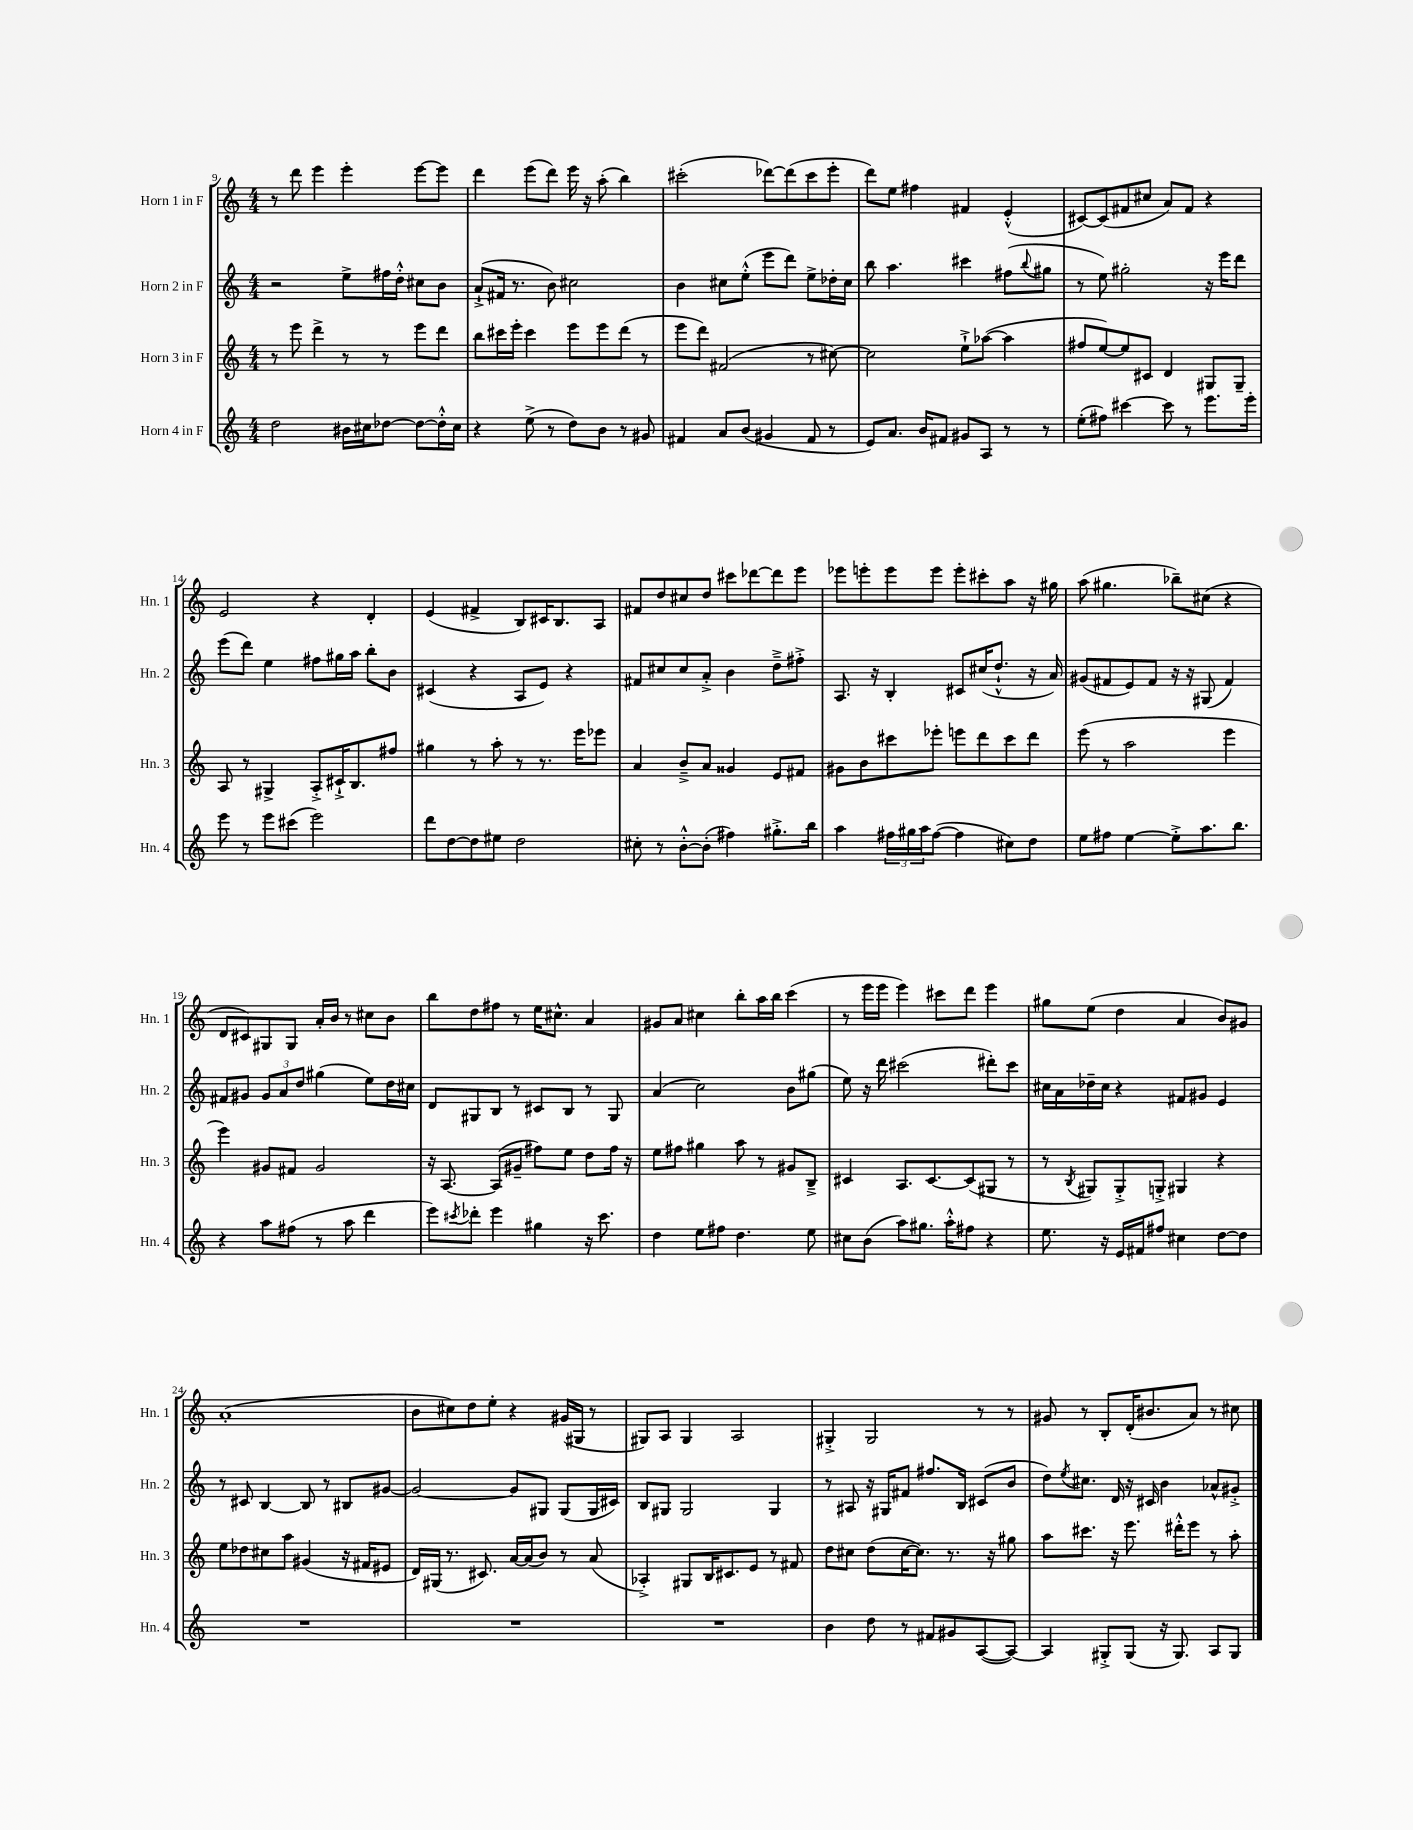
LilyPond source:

<<
\new StaffGroup <<
\new Staff = "s0" \with { instrumentName = "Horn 1 in F" shortInstrumentName = "Hn. 1" } {
    \clef treble \key c \major \numericTimeSignature \time 4/4
    r8 d'''8 e'''4 e'''4-. e'''8~ e'''8 |
    d'''4 e'''8( d'''8) e'''16 r16 a''8-.( b''4) |
    cis'''2-.( des'''8~) des'''8( cis'''8 e'''8-. |
    d'''8) e''8 fis''4 fis'4 e'4-.-^( |
    cis'8~) cis'8( fis'8 cis''8 a'8) fis'8 r4 |
    e'2 r4 d'4-. |
    e'4( fis'4-> b8) cis'16 b8. a8 |
    fis'8 d''8 cis''8 d''8 cis'''8 des'''8~ des'''8 e'''8 |
    ees'''8 e'''8-. e'''8 e'''8 e'''8-. cis'''8-. a''8 r16 gis''16 |
    a''8( gis''4. bes''8--) cis''8( r4 |
    d'8 cis'8) gis8 gis8 a'16-. b'16 r8 cis''8 b'8 |
    b''8 d''8 fis''8 r8 e''16 cis''8.-^ a'4 |
    gis'8 a'8 cis''4 b''8-. a''16 b''16 c'''4( |
    r8 e'''16 e'''16 e'''4) cis'''8 d'''8 e'''4 |
    gis''8 e''8( d''4 a'4 b'8) gis'8 |
    a'1-.( |
    b'8 cis''8) d''8 e''8-. r4 gis'16( gis16 r8 |
    gis8) a8 gis4 a2 |
    gis4-.-> gis2 r8 r8 |
    gis'8 r8 b8-. d'16-.( bis'8. a'8) r8 cis''8 \bar "|." |
}
\new Staff = "s1" \with { instrumentName = "Horn 2 in F" shortInstrumentName = "Hn. 2" } {
    \clef treble \key c \major \numericTimeSignature \time 4/4
    r2 e''8-> fis''16 d''16-.-^ cis''8 b'8 |
    a'8-!->( fis'16 r8. b'8) cis''2 |
    b'4 cis''8 e''8-.-^( e'''8 d'''8) e''8-> des''16-. cis''16 |
    b''8 a''4. cis'''4 fis''8( \appoggiatura { b''8 } gis''8 |
    r8 e''8) gis''2-. r16 e'''16 d'''8 |
    e'''8( d'''8) e''4 fis''8 gis''16 a''16 b''8-. b'8 |
    cis'4( r4 a8 e'8) r4 |
    fis'8 cis''8 cis''8 a'8-.-> b'4 d''8---> fis''8-.-> |
    a8. r16 b4-. cis'8 cis''16( d''8.-!-^ r16 a'16) |
    gis'8( fis'8 e'8) fis'8 r16 r16 gis8( fis'4) |
    fis'8 gis'8 \tuplet 3/2 { gis'8 a'8 d''8 } gis''4( e''8) d''16 cis''16 |
    d'8 gis8 b8 r8 cis'8 b8 r8 gis8 |
    a'4( c''2) b'8 gis''8( |
    e''8) r16 d'''16 cis'''2( dis'''8-.) cis'''8 |
    cis''16 a'16 des''16-- cis''16 r4 fis'8 gis'8 e'4 |
    r8 cis'8 b4~ b8 r8 bis8 gis'8~ |
    gis'2~ gis'8 gis8 gis8( gis16 cis'16) |
    b8 gis8 gis2 gis4 |
    r8 ais8 r16 gis16 fis'8 fis''8. b16 cis'8( b'8 |
    d''8) \acciaccatura { e''8 } cis''8. d'16 r16 cis'16 b'4 aes'8-^ gis'8-.-> \bar "|." |
}
\new Staff = "s2" \with { instrumentName = "Horn 3 in F" shortInstrumentName = "Hn. 3" } {
    \clef treble \key c \major \numericTimeSignature \time 4/4
    r8 e'''8 d'''4-> r8 r8 e'''8 d'''8 |
    b''8 cis'''16 e'''16-. cis'''4 e'''8 e'''8 d'''8( r8 |
    e'''8 d'''8) fis'2( r8 cis''8~) |
    cis''2 e''8-!-> aes''8~( aes''4 |
    fis''8 e''8~) e''8 cis'8 d'4 gis8 gis8-- |
    a8 r8 gis4-> a8-.-> cis'16-!-> b8. fis''8 |
    gis''4 r8 a''8-. r8 r8. e'''16 ees'''8 |
    a'4 b'8---> a'8 gisis'4 e'8 fis'8 |
    gis'8 b'8 cis'''8 ees'''8-. e'''8 d'''8 cis'''8 d'''8 |
    e'''8( r8 a''2 e'''4 |
    e'''4) gis'8 fis'8 gis'2 |
    r16 a8.~ a8( gis'8-- fis''8) e''8 d''8 fis''16 r16 |
    e''8 fis''8 gis''4 a''8 r8 gis'8 b8---> |
    cis'4 a8. cis'8.~ cis'8( gis8 r8 |
    r8 \acciaccatura { b8 } gis8) gis8-.-> g8-.-> gis4 r4 |
    e''8 des''8 cis''8 a''8 gis'4( r16 fis'16 eis'8 |
    d'16) gis16( r8. cis'8.) a'16~ a'16( b'8) r8 a'8( |
    aes4-.->) gis8 b16 cis'8. e'8 r8 fis'8 |
    d''8 cis''8 d''8( cis''16~ cis''8.) r8. r16 gis''8 |
    a''8 cis'''8. r16 e'''8. dis'''16-.-^ e'''8 r8 a''8-. \bar "|." |
}
\new Staff = "s3" \with { instrumentName = "Horn 4 in F" shortInstrumentName = "Hn. 4" } {
    \clef treble \key c \major \numericTimeSignature \time 4/4
    d''2 bis'16 cis''16 des''8~ des''8~ des''16-.-^ cis''16 |
    r4 e''8->( r8 d''8) b'8 r8 gis'8 |
    fis'4 a'8 b'8( gis'4 fis'8 r8 |
    e'8) a'8. b'16 fis'8 gis'8 a8 r8 r8 |
    e''8-.( fis''8) cis'''4~ cis'''8 r8 e'''8. e'''16-. |
    e'''8 r8 e'''8 cis'''8( e'''2) |
    d'''8 d''8~ d''8 eis''8 d''2 |
    cis''8-. r8 b'8~-.-^ b'8-.( fis''4) gis''8.-.-> b''16 |
    a''4 \tuplet 3/2 { fis''16 gis''16 a''16 } fis''8~( fis''4 cis''8) d''8 |
    e''8 fis''8 e''4~ e''8-.-> a''8. b''8. |
    r4 a''8 fis''8( r8 a''8 d'''4 |
    e'''8) \acciaccatura { cis'''8 } des'''8-. e'''4 gis''4 r16 cis'''8. |
    d''4 e''8 fis''8 d''4. e''8 |
    cis''8 b'8( a''8) gis''8. a''16-.-^ fis''8 r4 |
    e''8. r16 e'16 fis'16 fis''8 cis''4 d''8~ d''8 |
    R1 |
    R1 |
    R1 |
    b'4 d''8 r8 fis'8 gis'8 a8~( a8~) |
    a4 gis8-.-> gis8( r16 gis8.) a8 gis8 \bar "|." |
}
>>
>>
\layout { \context { \Score currentBarNumber = #9 } }
